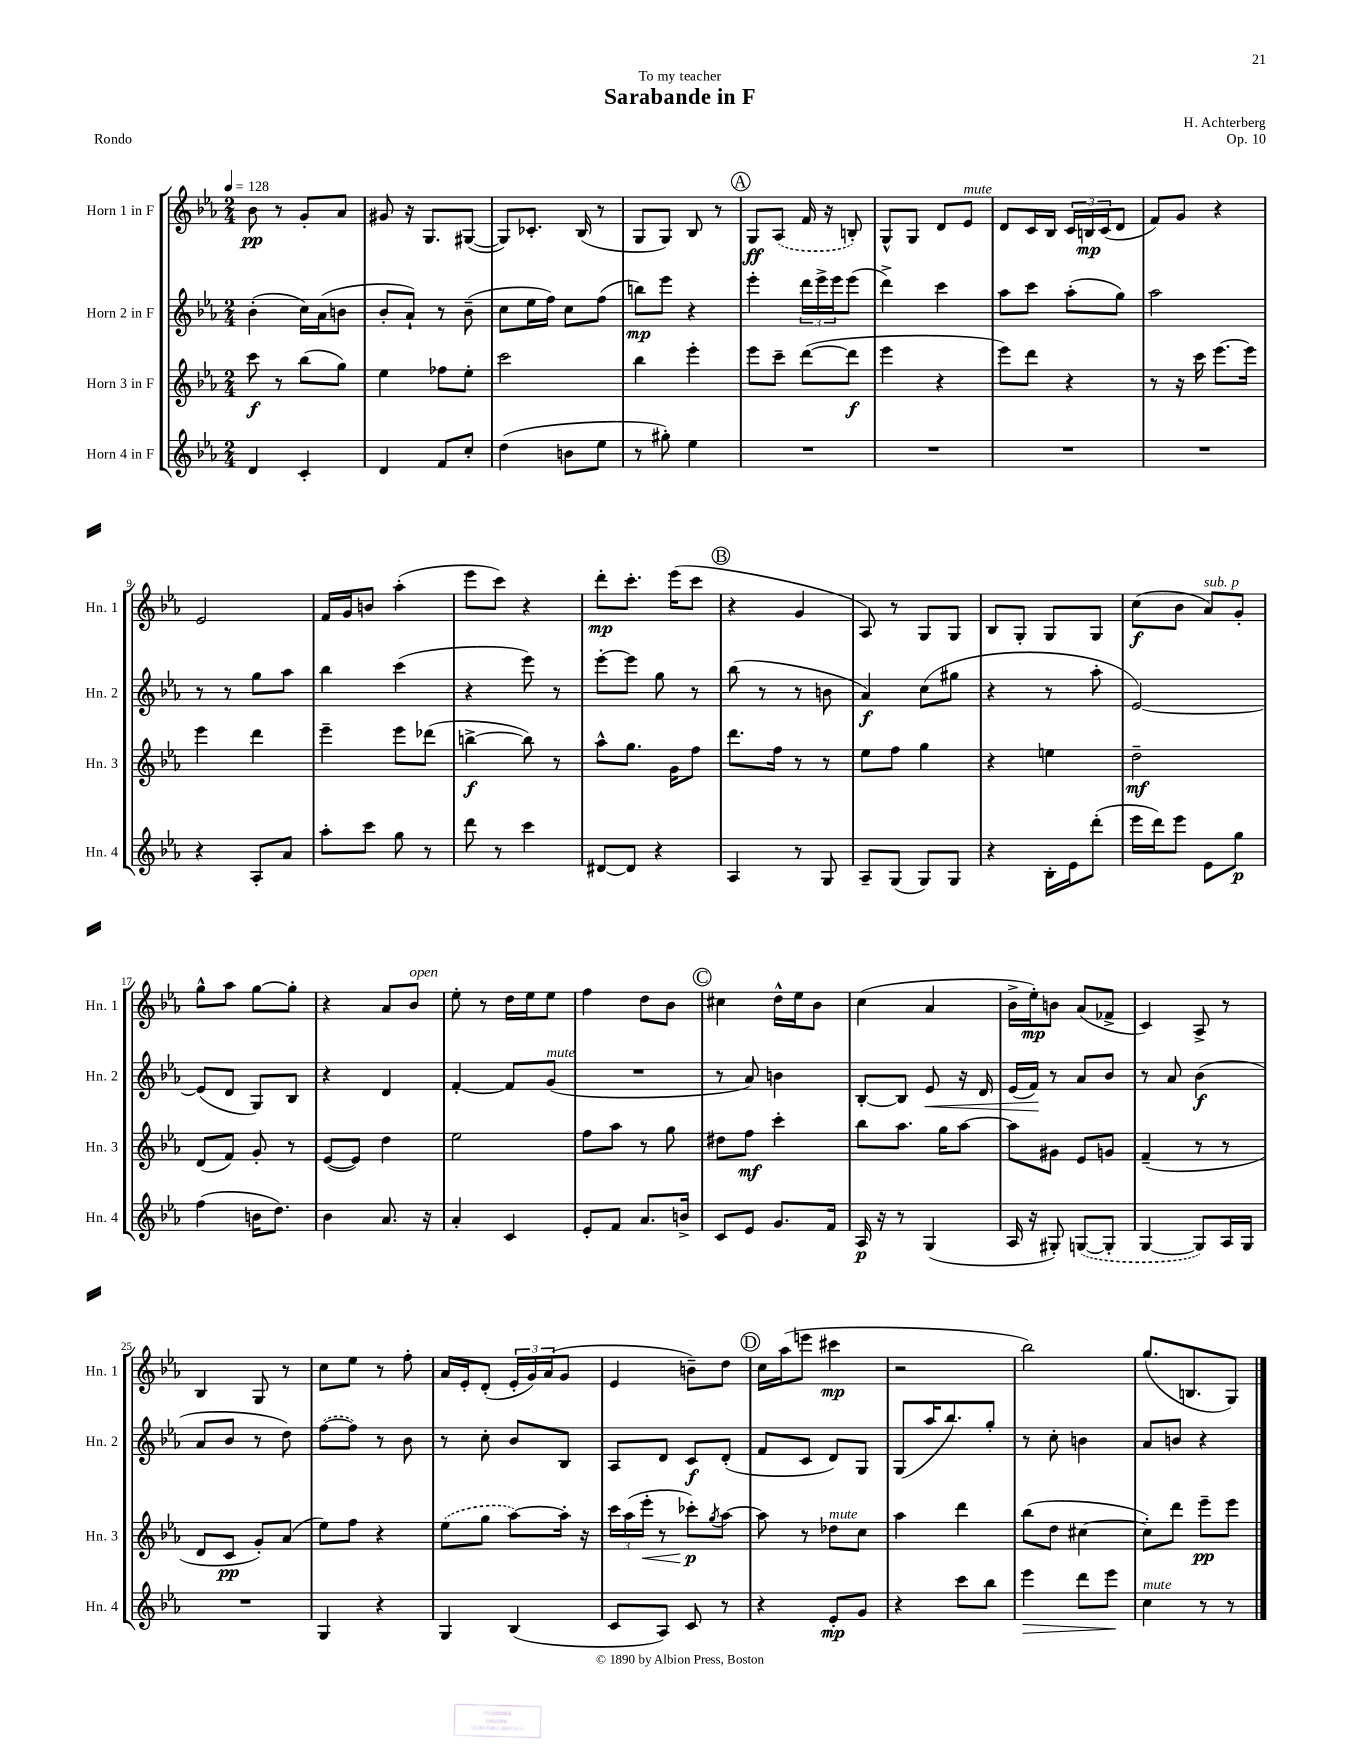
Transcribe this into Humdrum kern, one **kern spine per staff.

**kern	**kern	**kern	**kern
*staff4	*staff3	*staff2	*staff1
*clefG2	*clefG2	*clefG2	*clefG2
*k[b-e-a-]	*k[b-e-a-]	*k[b-e-a-]	*k[b-e-a-]
*M2/4	*M2/4	*M2/4	*M2/4
*MM128	*MM128	*MM128	*MM128
4d/	8ccc\	(4b-'\	8b-\
.	8r	.	8r
4c'/	(8bb-\L	16cc\LL)	8g'/L
.	.	(16a-\J	.
.	8gg\J)	8b\J	8a-/J
=	=	=	=
4d/	4ee-\	8b-'/L	8g#/
.	.	8a-`/J)	16r
.	.	.	8.G/L
8f/L	8ff-\L	8r	.
8cc'/J	8ee-'\J	(8b-~\	([8G#/J
=	=	=	=
(4dd\	2ccc\	8cc\L	8G#/]L)
.	.	16ee-\L	8.c-'/J
.	.	16ff\JJ)	.
8b\L	.	8cc\L	.
.	.	.	(16B-/
8ee-\J	.	(8ff\J	8r
=	=	=	=
8r	4bb-\	8bb\L)	8G/L
8gg#'\)	.	8eee-\J	8G/J)
4ee-\	4eee-'\	4r	8B-/
.	.	.	8r
=	=	=	=
2r	8eee-\L	4eee-'\	8G/L
.	8ccc~\J	.	(8A-/J
.	([8ddd\L	24ddd\LL	16f/
.	.	24eee-^\	.
.	.	.	16r
.	.	24eee-\J	.
.	8ddd\]J	(8eee-\J	8B'/)
=	=	=	=
2r	4eee-\	4ddd^\)	8G^^/L
.	.	.	8G/J
.	4r	4ccc\	8d/L
.	.	.	8e-/J
=	=	=	=
2r	8eee-\L)	8aa-\L	8d/L
.	8ddd\J	8ccc\J	16c/L
.	.	.	16B-/JJ
.	4r	(8aa-'\L	24c/LL
.	.	.	24B/
.	.	.	(24c/J
.	.	8gg\J)	8d/J
=	=	=	=
2r	8r	2aa-\	8f/L)
.	16r	.	8g/J
.	16ccc\	.	.
.	[8.eee-\L	.	4r
.	16eee-\]Jk	.	.
=	=	=	=
4r	4eee-\	8r	2e-/
.	.	8r	.
8A-'/L	4ddd\	8gg\L	.
8a-/J	.	8aa-\J	.
=	=	=	=
8aa-'\L	4eee-~\	4bb-\	16f/LL
.	.	.	16g/J
8ccc\J	.	.	8b/J
8gg\	8eee-\L	(4ccc\	(4aa-'\
8r	(8ddd-\J	.	.
=	=	=	=
8ddd\	[4bb^\	4r	8eee-\L
8r	.	.	8ccc\J)
4ccc\	8bb\])	8eee-\)	4r
.	8r	8r	.
=	=	=	=
[8d#/L	8aa-^^\L	[8eee-'\L	8ddd'\L
8d#/]J	8.gg\J	8eee-\]J	8.ccc'\J
4r	.	8gg\	.
.	16g\LK	.	(16eee-\LK
.	8ff\J	8r	8ccc\J
=	=	=	=
4A-/	8.ddd\L	(8bb-\	4r
.	.	8r	.
.	16ff\Jk	.	.
8r	8r	8r	4g/
8G/	8r	8b\	.
=	=	=	=
8A-~/L	8ee-\L	4a-/)	8A-/)
(8G/J	8ff\J	.	8r
8G/L)	4gg\	(8cc\L	8G/L
8G/J	.	8gg#\J	8G/J
=	=	=	=
4r	4r	4r	8B-/L
.	.	.	8G'/J
16B-'\LL	4ee\	8r	8G/L
16e-\J	.	.	.
(8ddd'\J	.	8aa-'\	8G/J
=	=	=	=
16eee-\LL	2dd~\	[2e-/)	(8cc\L
16ddd\J)	.	.	.
8eee-\J	.	.	8b-\J
8e-\L	.	.	8a-/L)
8gg\J	.	.	8g'/J
=	=	=	=
(4ff\	(8d/L	(8e-/]L	8gg^^\L
.	8f/J)	8d/J	8aa-\J
16b\LK	8g'/	8G/L)	[8gg\L
8.dd\J)	.	.	.
.	8r	8B-/J	8gg'\]J
=	=	=	=
4b-\	([8e-/L	4r	4r
.	8e-/]J)	.	.
8.a-/	4dd\	4d/	8a-/L
.	.	.	8b-/J
16r	.	.	.
=	=	=	=
4a-'/	2ee-\	[4f'/	8ee-'\
.	.	.	8r
4c/	.	8f/]L	16dd\LL
.	.	.	16ee-\J
.	.	(8g/J	8ee-\J
=	=	=	=
8e-'/L	8ff\L	2r	4ff\
8f/J	8aa-\J	.	.
8.a-/L	8r	.	8dd\L
.	8gg\	.	8b-\J
16b^/Jk	.	.	.
=	=	=	=
8c/L	8dd#\L	8r	4cc#\
8e-/J	8ff\J	8a-/)	.
8.g/L	4ccc'\	4b\	16dd^^\LL
.	.	.	16ee-\J
.	.	.	8b-\J
16f/Jk	.	.	.
=	=	=	=
16A-/	8bb-\L	[8B-'/L	(4cc\
16r	.	.	.
8r	8.aa-\J	8B-/]J	.
(4G/	.	8e-/	4a-/
.	16gg\LK	.	.
.	[8aa-\J	16r	.
.	.	16d/	.
=	=	=	=
16A-/	8aa-\]L	(16e-/LL	16b-^\LL
16r	.	16f/JJ)	16ee-'\J)
8G#'/)	8g#\J	8r	8b\J
([8G/L	8e-/L	8a-/L	(8a-/L
8G'/]J	8g/J	8b-/J	8f-^/J
=	=	=	=
[4G/	(4f~/	8r	4c/)
.	.	8a-/	.
8G/]L)	8r	(4b-\	8A-^/
16A-/L	8r	.	8r
16G/JJ	.	.	.
=	=	=	=
2r	8d/L	8a-/L	4B-/
.	8c/J	8b-/J	.
.	8g'/L)	8r	8G/
.	(8a-/J	8dd\)	8r
=	=	=	=
4G/	8ee-\L)	([8ff\L	8cc\L
.	8ff\J	8ff\]J)	8ee-\J
4r	4r	8r	8r
.	.	8b-\	8ff'\
=	=	=	=
4G/	(8ee-\L	8r	16a-/LL
.	.	.	16e-'/J
.	8gg\J	8cc'\	(8d'/J
(4B-/	[8aa-\L)	8b-/L	24e-'/LL
.	.	.	24g/)
.	.	.	(24a-/J
.	16aa-'\]Jk	8B-/J	8g/J
.	16r	.	.
=	=	=	=
8c/L	24ccc\LL	8A-/L	4e-/
.	(24aa-\	.	.
.	24eee-'\JJ	.	.
8A-/J)	8r	8d/J	.
8c/	8ccc-'\L)	8c/L	8b~\L)
.	8qgg/	.	.
8r	[8aa-\J	(8d'/J	8dd\J
=	=	=	=
4r	8aa-\]	8f/L	16cc\LL
.	.	.	(16aa-\J
.	8r	8c/J	8eee\J
8e-'/L	8dd-\L	8d/L)	4ccc#\
8g/J	8cc\J	8G/J	.
=	=	=	=
4r	4aa-\	(8G/L	2r
.	.	16aa-/K	.
.	.	8.bb-/)	.
8ccc\L	4ddd\	.	.
8bb-\J	.	8gg'/J	.
=	=	=	=
4eee-\	(8bb-\L	8r	2bb-\)
.	8dd\J	8cc'\	.
8ddd\L	[4cc#\	4b\	.
8eee-\J	.	.	.
=	=	=	=
4cc\	8cc#'\]L)	8a-/L	(8.gg/L
.	8ddd\J	8b/J	.
.	.	.	8.B/
8r	8eee-~\L	4r	.
8r	8eee-\J	.	8G/J)
==	==	==	==
*-	*-	*-	*-
